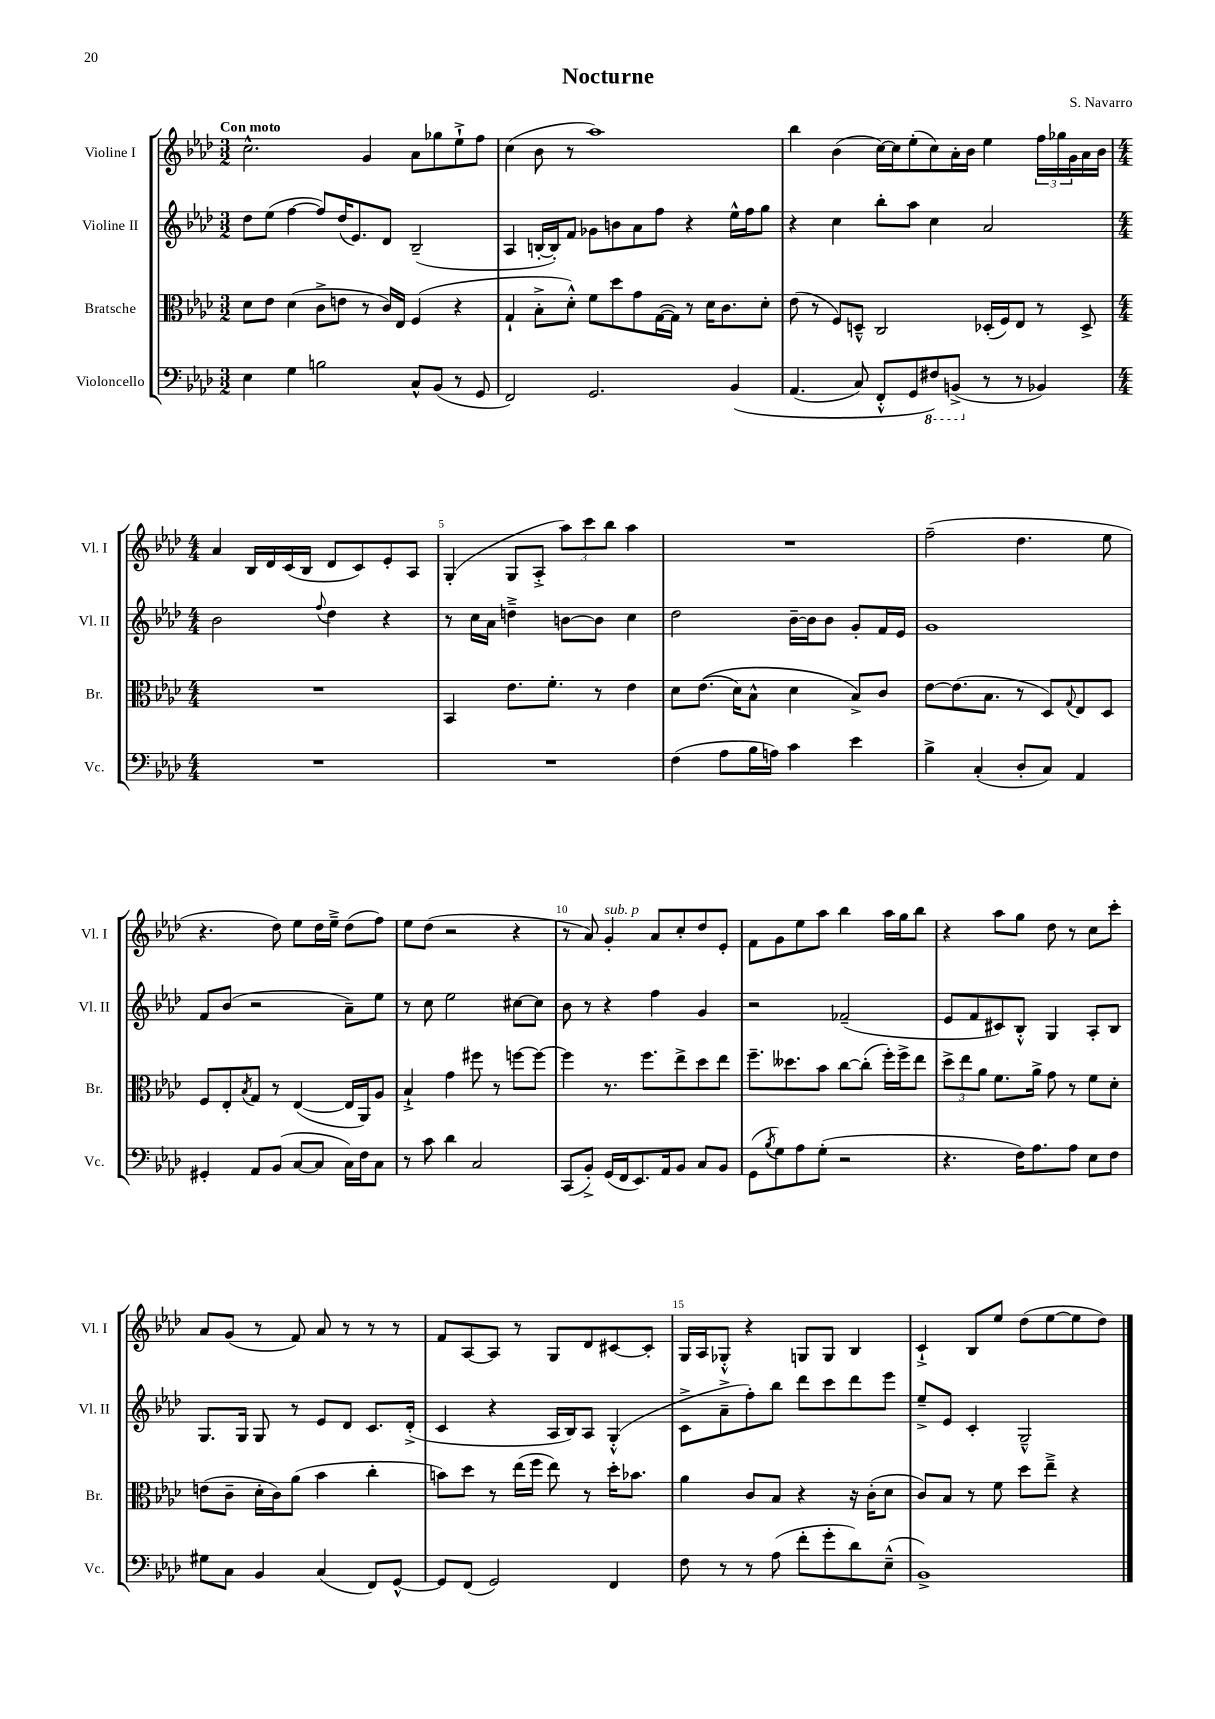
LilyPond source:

\header { title = "Nocturne" composer = "S. Navarro" }
<<
\new StaffGroup <<
\new Staff = "s0" \with { instrumentName = "Violine I" shortInstrumentName = "Vl. I" } {
    \clef treble \key aes \major \numericTimeSignature \time 3/2 \tempo "Con moto"
    c''2.-^ g'4 aes'8 ges''8 ees''8-!-> f''8 |
    c''4( bes'8 r8 aes''1) |
    bes''4 bes'4( c''16~) c''16 ees''8-.( c''8) aes'16-. bes'16 ees''4 \tuplet 3/2 { f''16 ges''16 g'16 } aes'16 bes'16 |
    \numericTimeSignature \time 4/4 aes'4 bes16 des'16 c'16( bes16 des'8 c'8) ees'8-. aes8 |
    g4-.( g8 aes8-.-> \tuplet 3/2 { aes''8) c'''8 bes''8 } aes''4 |
    R1 |
    f''2--( des''4. ees''8 |
    r4. des''8) ees''8 des''16 ees''16---> des''8( f''8) |
    ees''8 des''8( r2 r4 |
    r8 aes'8) g'4-.^\markup { \italic "sub. p" } aes'8 c''8-. des''8 ees'8-. |
    f'8 g'8 ees''8 aes''8 bes''4 aes''16 g''16 bes''8 |
    r4 aes''8 g''8 des''8 r8 c''8 c'''8-. |
    aes'8 g'8( r8 f'8) aes'8 r8 r8 r8 |
    f'8 aes8~ aes8 r8 g8 des'8 cis'8~ cis'8-. |
    g16 aes16 ges8-.-^ r4 g8 g8 bes4 |
    c'4-!-> bes8 ees''8 des''8( ees''8~ ees''8 des''8) \bar "|." |
}
\new Staff = "s1" \with { instrumentName = "Violine II" shortInstrumentName = "Vl. II" } {
    \clef treble \key aes \major \numericTimeSignature \time 3/2
    des''8 ees''8( f''4~ f''8) des''16( ees'8.) des'8 bes2--( |
    aes4 b16~-. b16-.) f'8 ges'8 b'8 aes'8 f''8 r4 ees''16-^ f''16 g''8 |
    r4 c''4 bes''8-. aes''8 c''4 aes'2 |
    \numericTimeSignature \time 4/4 bes'2 \appoggiatura { f''8 } des''4 r4 |
    r8 c''16 aes'16 d''4---> b'8~ b'8 c''4 |
    des''2 bes'16~-- bes'16 bes'8 g'8-. f'16 ees'16 |
    g'1 |
    f'8 bes'8( r2 aes'8--) ees''8 |
    r8 c''8 ees''2 cis''8~ cis''8 |
    bes'8 r8 r4 f''4 g'4 |
    r2 fes'2--( |
    ees'8 f'8 cis'8) bes8-.-^ g4 aes8-. bes8 |
    g8. g16 g8 r8 ees'8 des'8 c'8. des'16-.->( |
    c'4 r4 aes16 bes16) aes8 g4-.-^( |
    c'8-> aes'8---> f''8-.) bes''8 des'''8 c'''8 des'''8 ees'''8 |
    ees''8---> ees'8 c'4-. g2---^ \bar "|." |
}
\new Staff = "s2" \with { instrumentName = "Bratsche" shortInstrumentName = "Br." } {
    \clef alto \key aes \major \numericTimeSignature \time 3/2
    des'8 ees'8 des'4( c'8-> e'8 r8 c'16) ees16 f4( r4 |
    g4-! bes8-.-> des'8-.-^) f'8 des''8 g'8 g16~( g16) r8 des'16 c'8. des'8-. |
    ees'8( r8 f8) d8---^ c2 des16-.( f16) ees8 r8 des8-> |
    \numericTimeSignature \time 4/4 R1 |
    bes,4 ees'8. f'8.-. r8 ees'4 |
    des'8 ees'8.(\( des'16) bes8-^ des'4 bes8->\) c'8 |
    ees'8~ ees'8.( bes8. r8 des8) \appoggiatura { g8 } ees8 des8 |
    f8 ees8-. \acciaccatura { bes8 } g8 r8 ees4~( ees16 aes,16) aes8 |
    bes4-!-> g'4 fis''8 r8 f''8~ f''8~ |
    f''4 r8. f''8. ees''8-> des''8 ees''8 |
    f''8.-- deses''8. bes'8 c''8~ c''8-.( f''16-.) f''16-> ees''8 |
    \tuplet 3/2 { des''8-> ees''8 aes'8 } f'8. aes'16-> g'8 r8 f'8 des'8-. |
    e'8( c'8-- des'16-. c'16) aes'8( bes'4 c''4-. |
    b'8) des''8 r8 ees''16( f''16 ees''8) r8 des''16-. bes'8. |
    aes'4 c'8 bes8 r4 r16 c'16-.( des'8 |
    c'8) bes8 r8 f'8 des''8 ees''8---> r4 \bar "|." |
}
\new Staff = "s3" \with { instrumentName = "Violoncello" shortInstrumentName = "Vc." } {
    \clef bass \key aes \major \numericTimeSignature \time 3/2
    ees4 g4 b2 c8-^ bes,8( r8 g,8 |
    f,2) g,2. bes,4\( |
    aes,4.( c8) f,8-.-^ g,8 \ottava #-1 fis,8\) b,,8->( \ottava #0 r8 r8 bes,!4) |
    \numericTimeSignature \time 4/4 R1 |
    R1 |
    f4( aes8 bes16 a16) c'4 ees'4 |
    bes4-> c4-.( des8-. c8) aes,4 |
    gis,4-. aes,8 bes,8( c8~ c8 c16) f16 c8 |
    r8 c'8 des'4 c2 |
    c,8( bes,8-.->) g,16( f,16 ees,8.) aes,16 bes,8 c8 bes,8 |
    g,8( \acciaccatura { bes8 } g8) aes8 g8-.( r2 |
    r4. f16) aes8. aes8 ees8 f8 |
    gis8 c8 bes,4 c4( f,8) g,8~-^ |
    g,8 f,8( g,2) f,4 |
    f8 r8 r8 aes8( f'8-. g'8-. des'8) ees8---^( |
    bes,1->) \bar "|." |
}
>>
>>
\layout { \context { \Score \override BarNumber.break-visibility = ##(#f #t #t) barNumberVisibility = #(every-nth-bar-number-visible 5) } }
